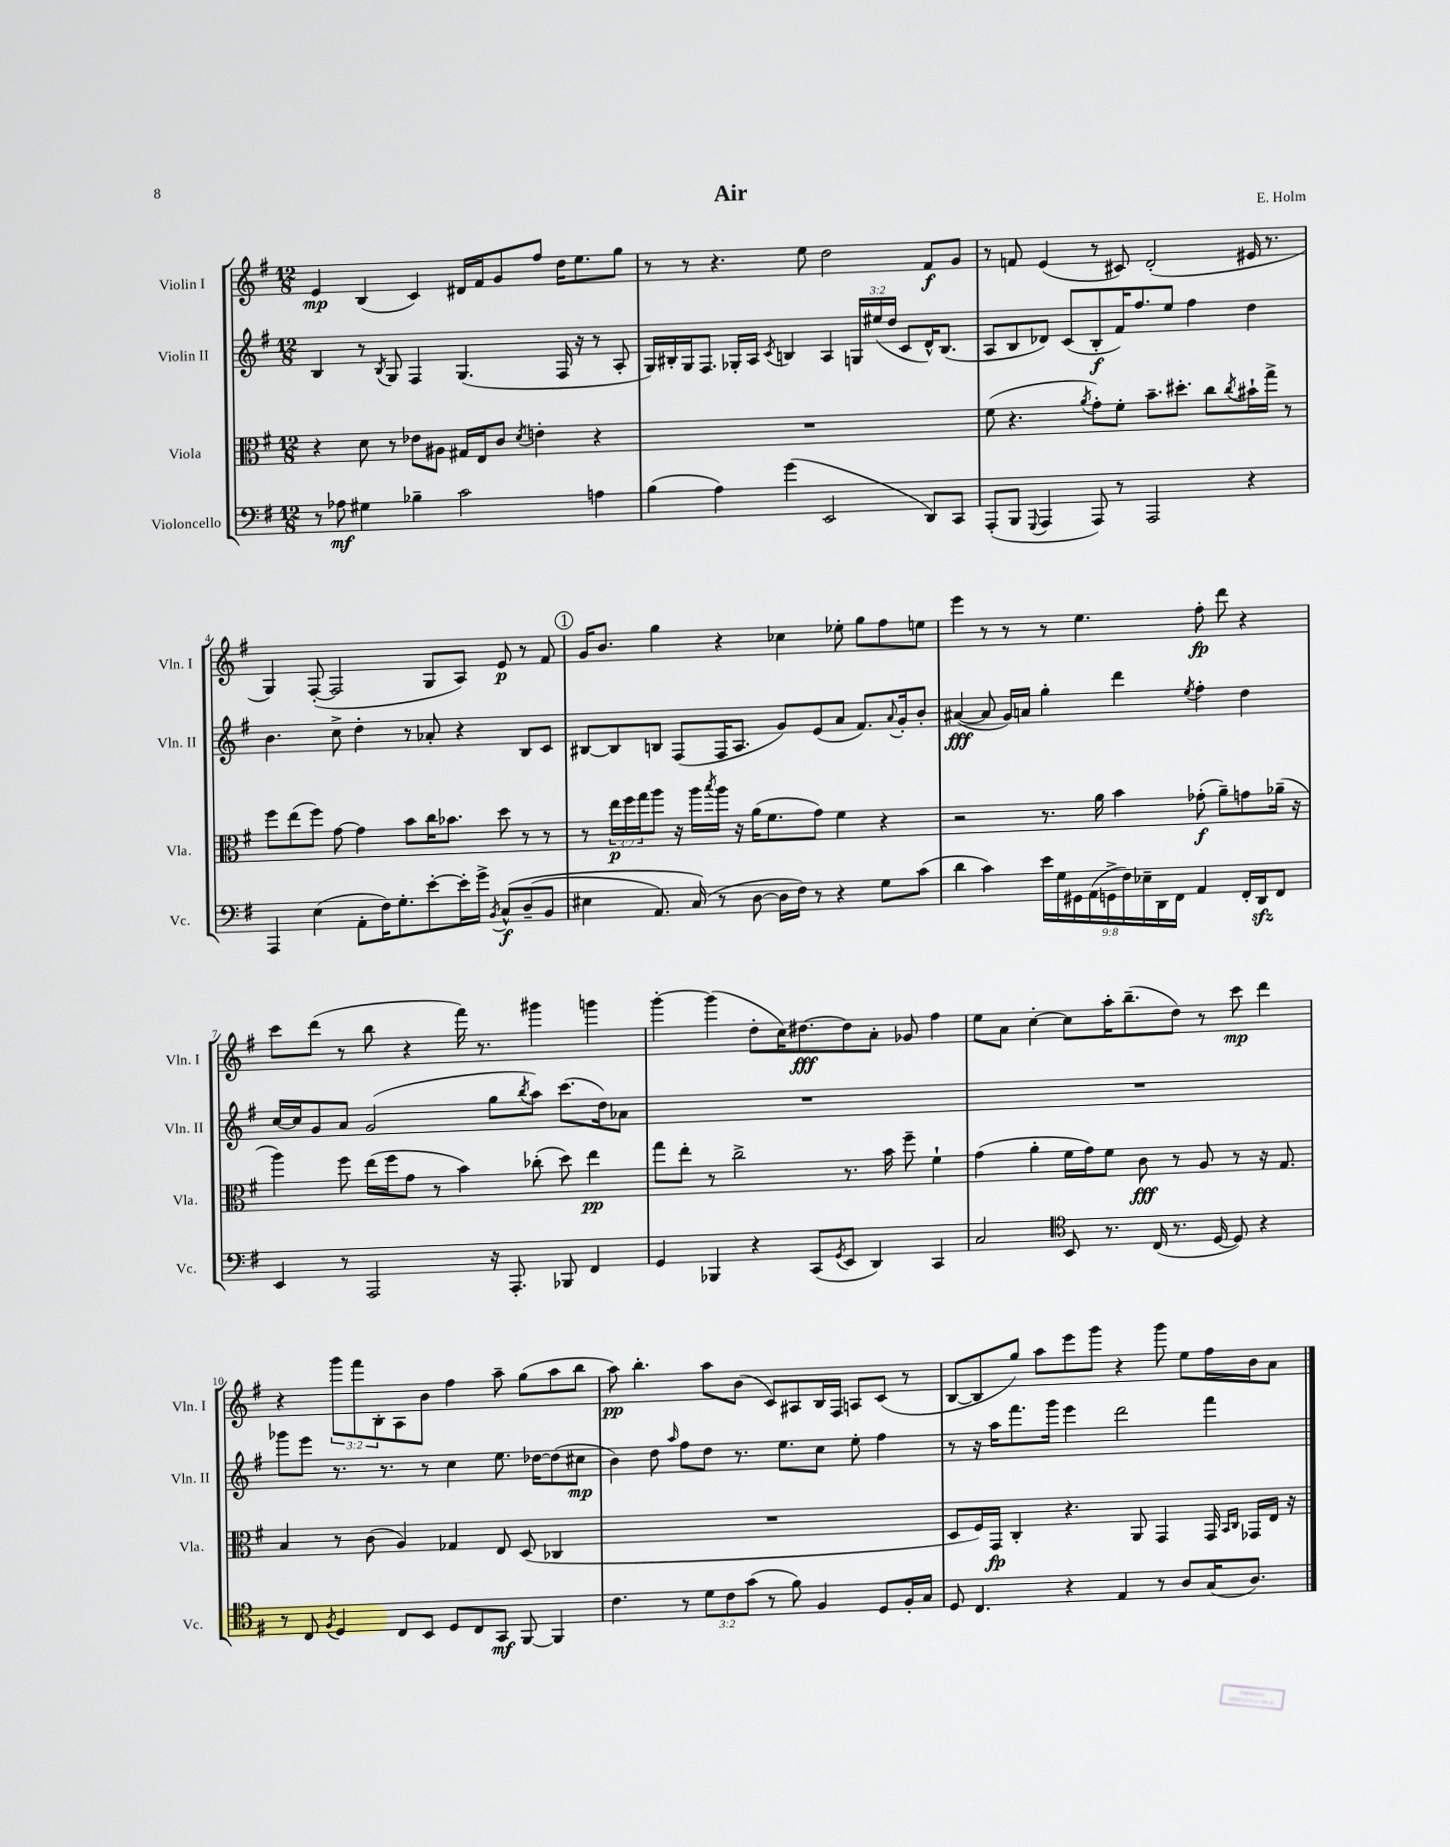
\header { title = "Air" composer = "E. Holm" }
<<
\new StaffGroup <<
\new Staff = "s0" \with { instrumentName = "Violin I" shortInstrumentName = "Vln. I" } {
    \clef treble \key g \major \numericTimeSignature \time 12/8 \override Staff.TupletNumber.text = #tuplet-number::calc-fraction-text
    e'4\mp b4( c'4) dis'16 fis'16 g'8 fis''8 d''16 e''8. g''8 |
    r8 r8 r4. e''8 d''2 fis'8\f g'8 |
    r8 f'8 e'4( r8 cis'8) d'2-.( eis'16 r8. |
    g4) fis8~-.( fis2 g8 a8) e'8\p r8 fis'8 |
    \mark \markup { \circle "1" } g'16 b'8. g''4 r4 ces''4 ees''8-. g''8 fis''8 e''8 |
    e'''4 r8 r8 r8 e''4. fis''8-.\fp d'''8 r4 |
    c'''8 d'''8( r8 b''8 r4 fis'''16) r8. gis'''4 g'''4 |
    g'''4~-. g'''4( d''8-. c''16) dis''8.~\fff dis''8 a'8-. ges'8 fis''4 |
    e''8 a'8 c''4~-. c''8 a''16-. b''8.--( d''8) r8 c'''8\mp d'''4 |
    r4 \tuplet 3/2 { g'''8 fis'''8 b8-. } a8 b'8 fis''4 a''8-- g''8( a''8 b''8 |
    a''8\pp) b''4.-. a''8 b'8( c'8) ais8 b16 fis16 a8 c'8( r8 |
    b8~ b8 g''8) a''8 e'''8 g'''8 r4 g'''8 e''8 fis''16 b'16 a'8 \bar "|." |
}
\new Staff = "s1" \with { instrumentName = "Violin II" shortInstrumentName = "Vln. II" } {
    \clef treble \key g \major \numericTimeSignature \time 12/8 \override Staff.TupletNumber.text = #tuplet-number::calc-fraction-text
    b4 r8 \acciaccatura { b8 } g8 fis4 g4.( fis16 r16 r8 a8-. |
    g16) bis16-. g16 fis8. ges16-. a16 \acciaccatura { c'8 } b4 a4 \tuplet 3/2 { g16 eis''16( d''16 } c'8 d'16-^) b8.( |
    a8 b8 des'8) c'8( b8-.\f fis'16) fis''8. e''8 fis''4 d''4 |
    b'4. c''8-> d''4-. r8 aes'8-. r4 b8 c'8 |
    \mark \markup { \circle "1" } bis8~ bis8 b8 fis8( fis16 a8. g'8) e'8( a'8 fis'8.) \appoggiatura { a'8 } g'16-. b'8-. |
    ais'4~\fff( ais'8 g'16) a'16 g''4-. d'''4 \acciaccatura { e''8 } fis''4-. d''4 |
    c''16~ c''16 g'8 a'8 g'2( g''8 \acciaccatura { b''8 } a''8) c'''8.( d''16) aes'8 |
    R1. |
    R1. |
    ges'''8 e'''8 r8. r8. r8 c''4 e''8. des''16~ des''8( cis''8\mp |
    b'4) d''8 \grace { a''16 } fis''8 d''8 r8. e''8. c''8 e''8-. fis''4 |
    r8 r16 a''16 fis'''8. g'''16 e'''4 d'''2 fis'''4 \bar "|." |
}
\new Staff = "s2" \with { instrumentName = "Viola" shortInstrumentName = "Vla." } {
    \clef alto \key g \major \numericTimeSignature \time 12/8 \override Staff.TupletNumber.text = #tuplet-number::calc-fraction-text
    r4 d'8 r8 ees'8 ais8 gis16 e16 c'8 \acciaccatura { d'8 } e'4-. r4 |
    R1. |
    fis'8( r4. \acciaccatura { a'8 } g'8-.) fis'8-. b'8.-- dis''8.-. c''8 \acciaccatura { c''8 } bis'16-! g''16-> r8 |
    fis''8 e''8( fis''8) g'8~ g'4 b'8 c''16 bes'8. d''8 r8 r8 |
    \mark \markup { \circle "1" } r8 \tuplet 3/2 { e''16\p fis''16 g''16 } a''8 r16 a''16 \acciaccatura { b''8 } a''16 r16 a'16( fis'8. g'8) fis'4 r4 |
    r2 r8. a'16 b'4 ges'8-.\f( a'8--) g'8 aes'16--( r16 |
    a''4) fis''8 e''16( fis''16 g'8 r8 b'4) ces''8-.( d''8) e''4\pp |
    g''8 e''8-. r8 c''2-> r8. b'16 fis''8-- fis'4-! |
    g'4( a'4-. fis'16 g'16) fis'8 c'8\fff r8 a8 r8 r16 g8. |
    b4 r8 c'8( a4) ges4 e8 d8( ces4 |
    R1. |
    d8 fis16) g,16\fp c4-. r4. a,8 g,4 g,16 \grace { b,16 c16 } ges,16 e16 r16 \bar "|." |
}
\new Staff = "s3" \with { instrumentName = "Violoncello" shortInstrumentName = "Vc." } {
    \clef bass \key g \major \numericTimeSignature \time 12/8 \override Staff.TupletNumber.text = #tuplet-number::calc-fraction-text
    r8 aes8\mf gis4 bes4-- c'2 a4 |
    b4( a4) g'4( e,2 d,8) c,8 |
    a,,8-.( b,,8 \appoggiatura { g,,8 } a,,4 a,,8) r8 a,,2 r4 |
    a,,4 e4( a,8-. fis16) g8.-. e'8~-. e'16-. g'16-> \acciaccatura { b,8 } c8-^\f\( d8--( b,8 |
    \mark \markup { \circle "1" } eis4 a,8.) c16(\) r8 d8~ d16 fis16) r8 r4 g8 c'8( |
    d'4 c'4) \tuplet 9/8 { e'16 g16 gis,16 a,16( g,16-> fis16) ees16-- d,16 fis,16 } a,4 fis,16-. d,16\sfz fis,8 |
    e,4 r8 a,,2 r16 a,,8.-. bes,,8 fis,4 |
    g,4 bes,,4 r4 c,8( \acciaccatura { g,8 } e,8 d,4) c,4 |
    c2 \clef tenor b,8 r8. c16( r8. d16~ d8) r4 |
    r8 c8 \acciaccatura { fis8 } d4 c8 b,8 d8 c8 g,8\mf fis,8~ fis,4 |
    c'4. r8 \tuplet 3/2 { d'8 c'8 g'8( } r8 fis'8) fis4 d8 fis16-. g16 |
    d8 c4. r4 e4 r8 a8 g16( a8.) \bar "|." |
}
>>
>>
